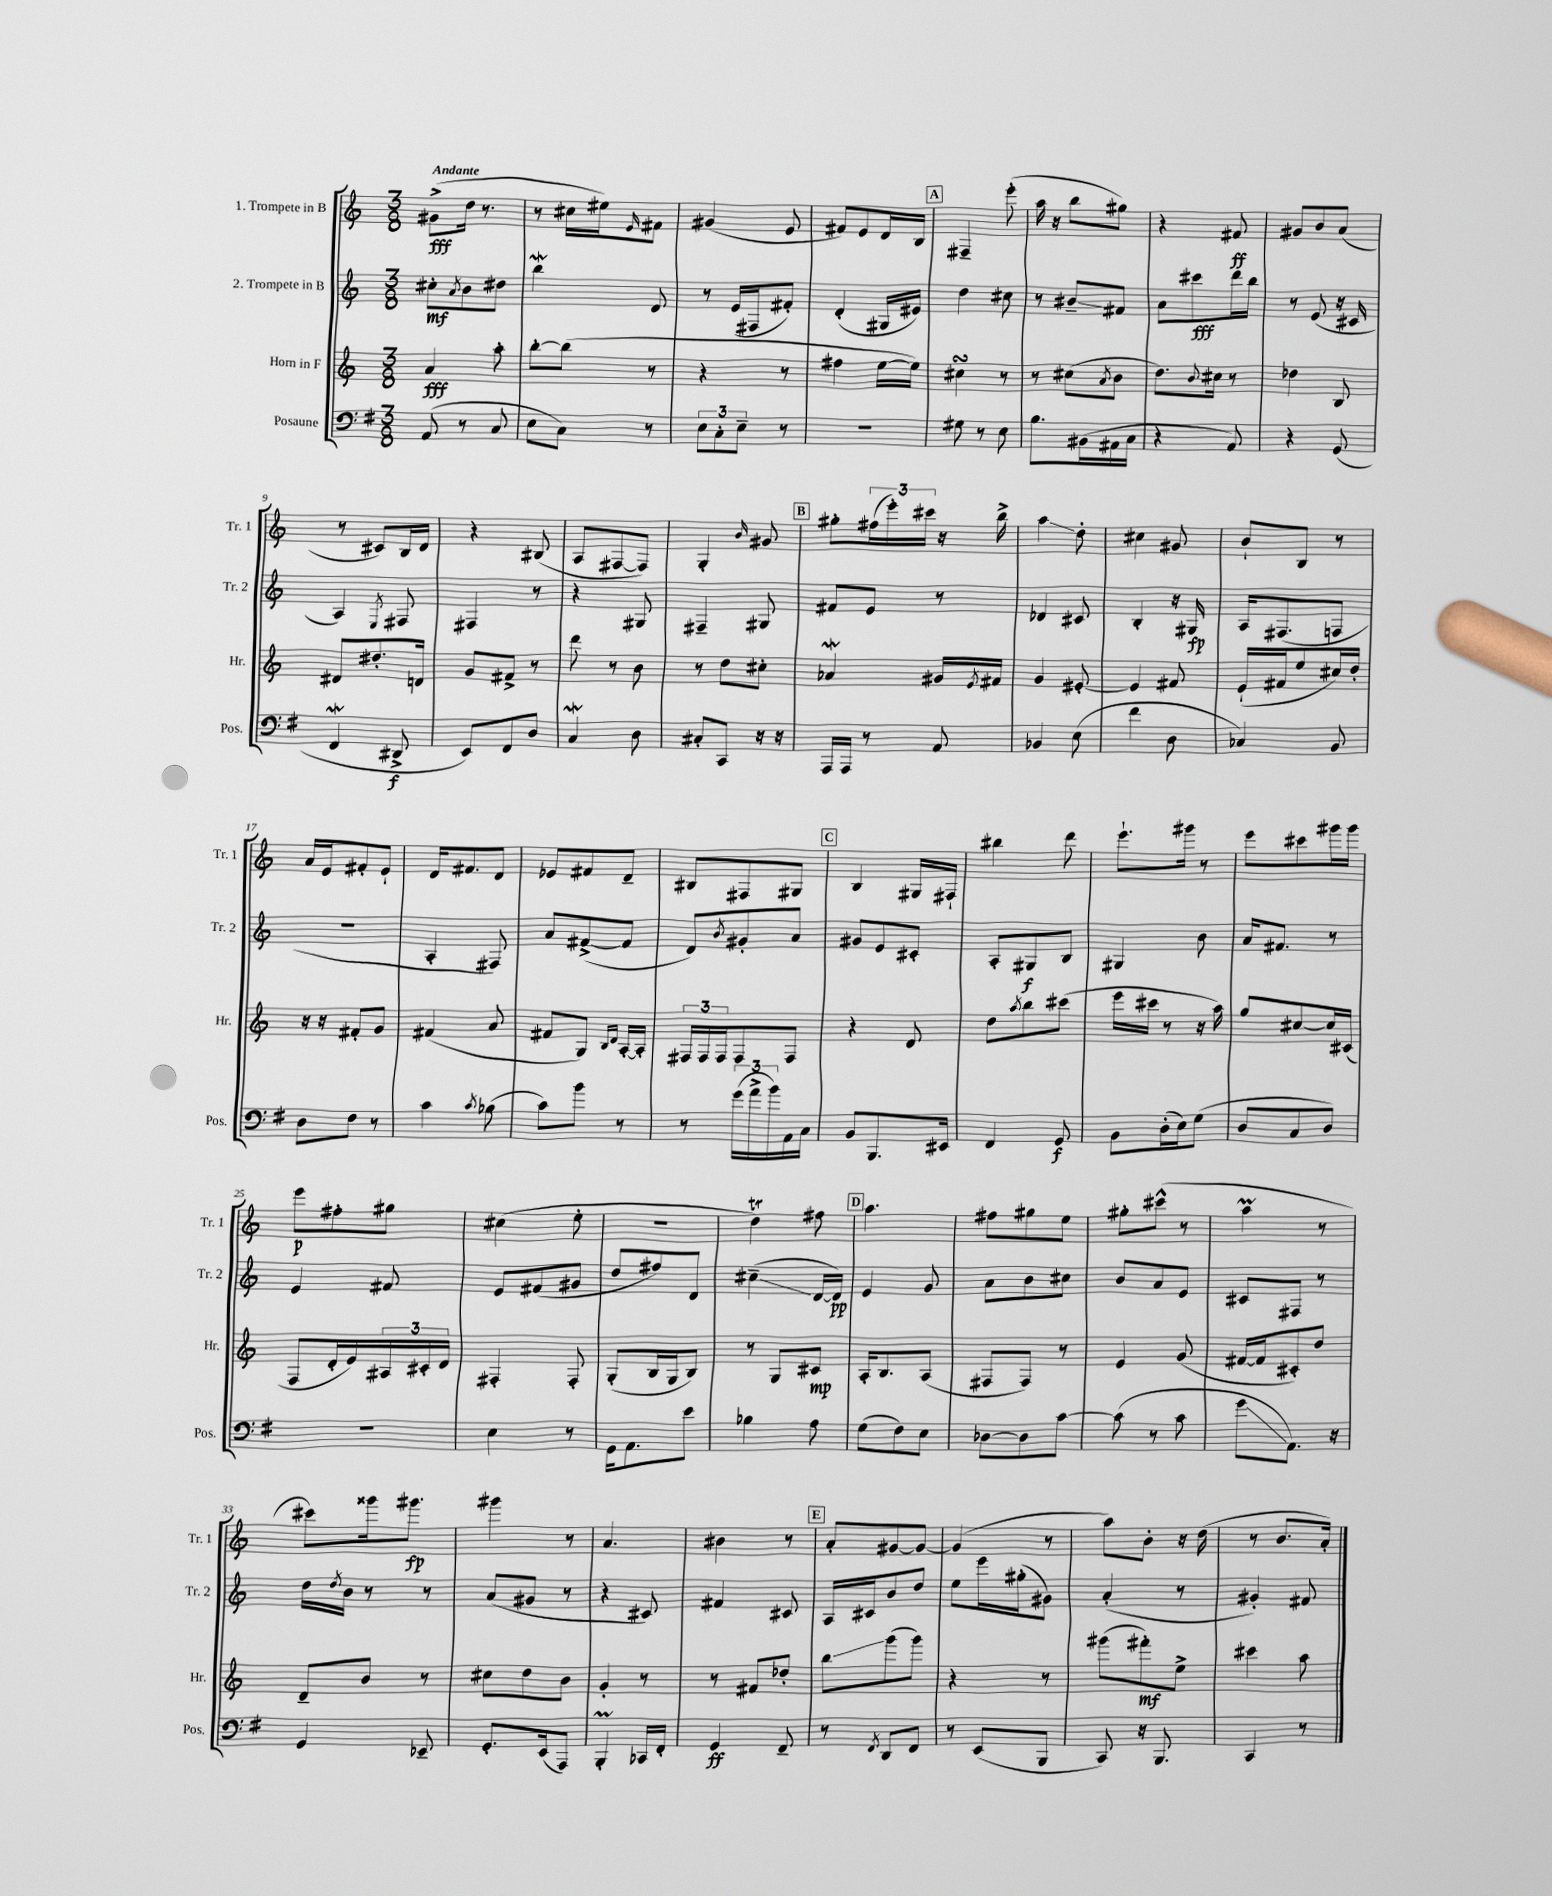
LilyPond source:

<<
\new StaffGroup <<
\new Staff = "s0" \with { instrumentName = "1. Trompete in B" shortInstrumentName = "Tr. 1" } {
    \clef treble \key c \major \numericTimeSignature \time 3/8 \tempo "Andante"
    gis'8->\fff( d''16 r8. |
    r8 cis''16 eis''16) \grace { e'16 } fis'8 |
    gis'4( e'8 |
    fis'8) e'8 d'16 b16 |
    \mark \markup { \box "A" } fis4-- e'''8-.( |
    a''16 r16 b''8 gis''8) |
    r4 fis'8\ff |
    gis'8 b'8 a'8( |
    r8 cis'8) b16 d'16 |
    r4 bis8( |
    a8 fis8~ fis8) |
    g4-. \grace { b'16 } gis'8 |
    \mark \markup { \box "B" } gis''8-. \tuplet 3/2 { fis''16( e'''16-.) cis'''16 } r16 b''16-> |
    a''4\glissando d''8-. |
    cis''4 gis'8 |
    b'8-! b8 r8 |
    a'16 e'16 fis'8-. e'8-! |
    d'16 fis'8. d'8 |
    ees'8 fis'8 d'8-- |
    bis8 fis8 gis8 |
    \mark \markup { \box "C" } b4 gis16 fis16-! |
    bis''4 d'''8 |
    e'''8.-! gis'''16 r8 |
    e'''8 cis'''8 gis'''16 gis'''16 |
    e'''8\p fis''8-. gis''8 |
    cis''4( e''8-. |
    R4. |
    d''4\trill) fis''8 |
    \mark \markup { \box "D" } a''4. |
    fis''8 gis''8 e''8 |
    gis''8-. cis'''8-^( r8 |
    a''4\prall r8 |
    cis'''8) gisis'''16 gis'''8.\fp |
    gis'''4 r8 |
    a'4. |
    bis'4 r8 |
    \mark \markup { \box "E" } a'8-. gis'8~ gis'8~ |
    gis'4( r8 |
    a''8) b'8-. r16 d''16( |
    r8 b'8. a'16-.) \bar "|." |
}
\new Staff = "s1" \with { instrumentName = "2. Trompete in B" shortInstrumentName = "Tr. 2" } {
    \clef treble \key c \major \numericTimeSignature \time 3/8
    cis''8-.\mf \acciaccatura { a'8 } b'8 dis''8 |
    b''4\mordent d'8 |
    r8 e'16( fis16 fis'8-.) |
    d'4-.( gis16 eis'16) |
    \mark \markup { \box "A" } d''4 cis''8 |
    r8 bis'8--\glissando fis'8 |
    a'8 cis'''8\fff d'''16 b''16 |
    r8 e'8( r16 cis'16 |
    a4) \acciaccatura { e8 } fis8 |
    fis4 r8 |
    r4 gis8 |
    fis4-- gis8 |
    \mark \markup { \box "B" } fis'8 e'8 r8 |
    des'4 cis'8 |
    b4-. r16 gis16\fp |
    a16 fis8.( f8 |
    R4. |
    a4-. fis8) |
    a'8 fis'8~->( fis'8 |
    d'8) \acciaccatura { b'8 } gis'8-. a'8 |
    \mark \markup { \box "C" } gis'8 e'8 cis'8-. |
    a8-. gis8\f b8 |
    gis4 b'8 |
    a'16 fis'8. r8 |
    e'4 fis'8 |
    e'8 fis'8( gis'8 |
    d''8 fis''8) d'8 |
    cis''4--\glissando( d'16~ d'16\pp) |
    \mark \markup { \box "D" } e'4 g'8 |
    a'8 b'8 cis''8 |
    b'8 a'8 e'8 |
    cis'8 fis8 r8 |
    d''16 \acciaccatura { d''8 } b'16 r8 r8 |
    a'8( gis'8 r8 |
    r4 cis'8) |
    fis'4 cis'8 |
    \mark \markup { \box "E" } a16 cis'16 b'8 d''8 |
    e''8 e'''16 gis''16-.( gis'8) |
    a'4-.( r8 |
    gis'4-.) fis'8 \bar "|." |
}
\new Staff = "s2" \with { instrumentName = "Horn in F" shortInstrumentName = "Hr." } {
    \clef treble \key c \major \numericTimeSignature \time 3/8
    a'4\fff a''8-. |
    b''8~-. b''8( r8 |
    r4 r8 |
    fis''4 e''16~ e''16) |
    \mark \markup { \box "A" } cis''4\turn r8 |
    r8 cis''8( \acciaccatura { a'8 } b'8 |
    d''8.) \appoggiatura { b'8 } cis''16 r8 |
    des''4 b8 |
    dis'8 dis''8.-. d'16 |
    g'8 fis'8-> r8 |
    d'''8 r8 b'8 |
    r8 d''8 cis''8-. |
    \mark \markup { \box "B" } aes'4\mordent gis'16 \acciaccatura { e'8 } fis'16 |
    g'4 eis'8~-. |
    eis'4 fis'8 |
    e'16-!( fis'16 e''8 cis''16) d''16-. |
    r16 r16 fis'8-. g'8 |
    fis'4( a'8 |
    fis'8 g8) \grace { b16 d'16 } a16~-. a16-. |
    \tuplet 3/2 { fis16 fis16 fis16 } fis8 fis8 |
    \mark \markup { \box "C" } r4 d'8 |
    d''8 \acciaccatura { a''8 } b''8 cis'''8( |
    e'''16 cis'''16 r8 r16 a''16) |
    g''8 cis''8~ cis''16 cis'16( |
    f8 d'16-. e'16) \tuplet 3/2 { ais16 cis'16-. d'16 } |
    fis4-. fis8-. |
    g8-.( b16 g16 b8) |
    r8 g8 cis'8\mp |
    \mark \markup { \box "D" } a16-. b8. a8( |
    fis8 fis8) r8 |
    e'4 g'8( |
    fis'16~ fis'16 cis'8-.) d''8 |
    d'8-- b'8 r8 |
    cis''8 d''8 b'8 |
    g'4-. r8 |
    r8 fis'8 des''8-. |
    \mark \markup { \box "E" } b''8\glissando g'''8( g'''8) |
    r4 r8 |
    gis'''8( fis'''8-.\mf) e''8-> |
    cis'''4 a''8 \bar "|." |
}
\new Staff = "s3" \with { instrumentName = "Posaune" shortInstrumentName = "Pos." } {
    \clef bass \key g \major \numericTimeSignature \time 3/8
    a,8( r8 c8 |
    e8 c8) r8 |
    \tuplet 3/2 { e8 c8-. e8-- } r8 |
    r4. |
    \mark \markup { \box "A" } gis8 r8 e8 |
    b8. bis,16( ais,16 c16 |
    r4 a,8) |
    r4 g,8( |
    fis,4\mordent dis,8->\f |
    e,8) fis,8 d8 |
    c4\mordent d8 |
    cis8-. c,8 r16 r16 |
    \mark \markup { \box "B" } a,,16 a,,16 r8 a,8 |
    bes,4 e8( |
    fis'4 d8 |
    ces4) b,8 |
    d8 fis8 r8 |
    c'4 \acciaccatura { c'8 } bes8( |
    c'8) b'8 r8 |
    r8 \tuplet 3/2 { g'16( a'16-> b'16) } a,16 c16 |
    \mark \markup { \box "C" } b,8 b,,8. eis,16 |
    fis,4 g,8\f |
    b,8 d16-.( e16) g8( |
    d8 c8 d8) |
    R4. |
    e4 r8 |
    g,16 a,8. e'8 |
    bes4 a8 |
    \mark \markup { \box "D" } g8( fis8) e8 |
    des8~ des8 c'8~ |
    c'8( r8 c'8 |
    g'8\glissando a,8.) r16 |
    g,4 ees,8-- |
    g,8.-. e,16( a,,8) |
    b,,4-.\prall ces,16 fis,16-. |
    g,4\ff fis,8-- |
    \mark \markup { \box "E" } r8 \acciaccatura { fis,8 } d,8 fis,8 |
    r8 e,8( b,,8 |
    c,8) r16 b,,8. |
    c,4 r8 \bar "|." |
}
>>
>>
